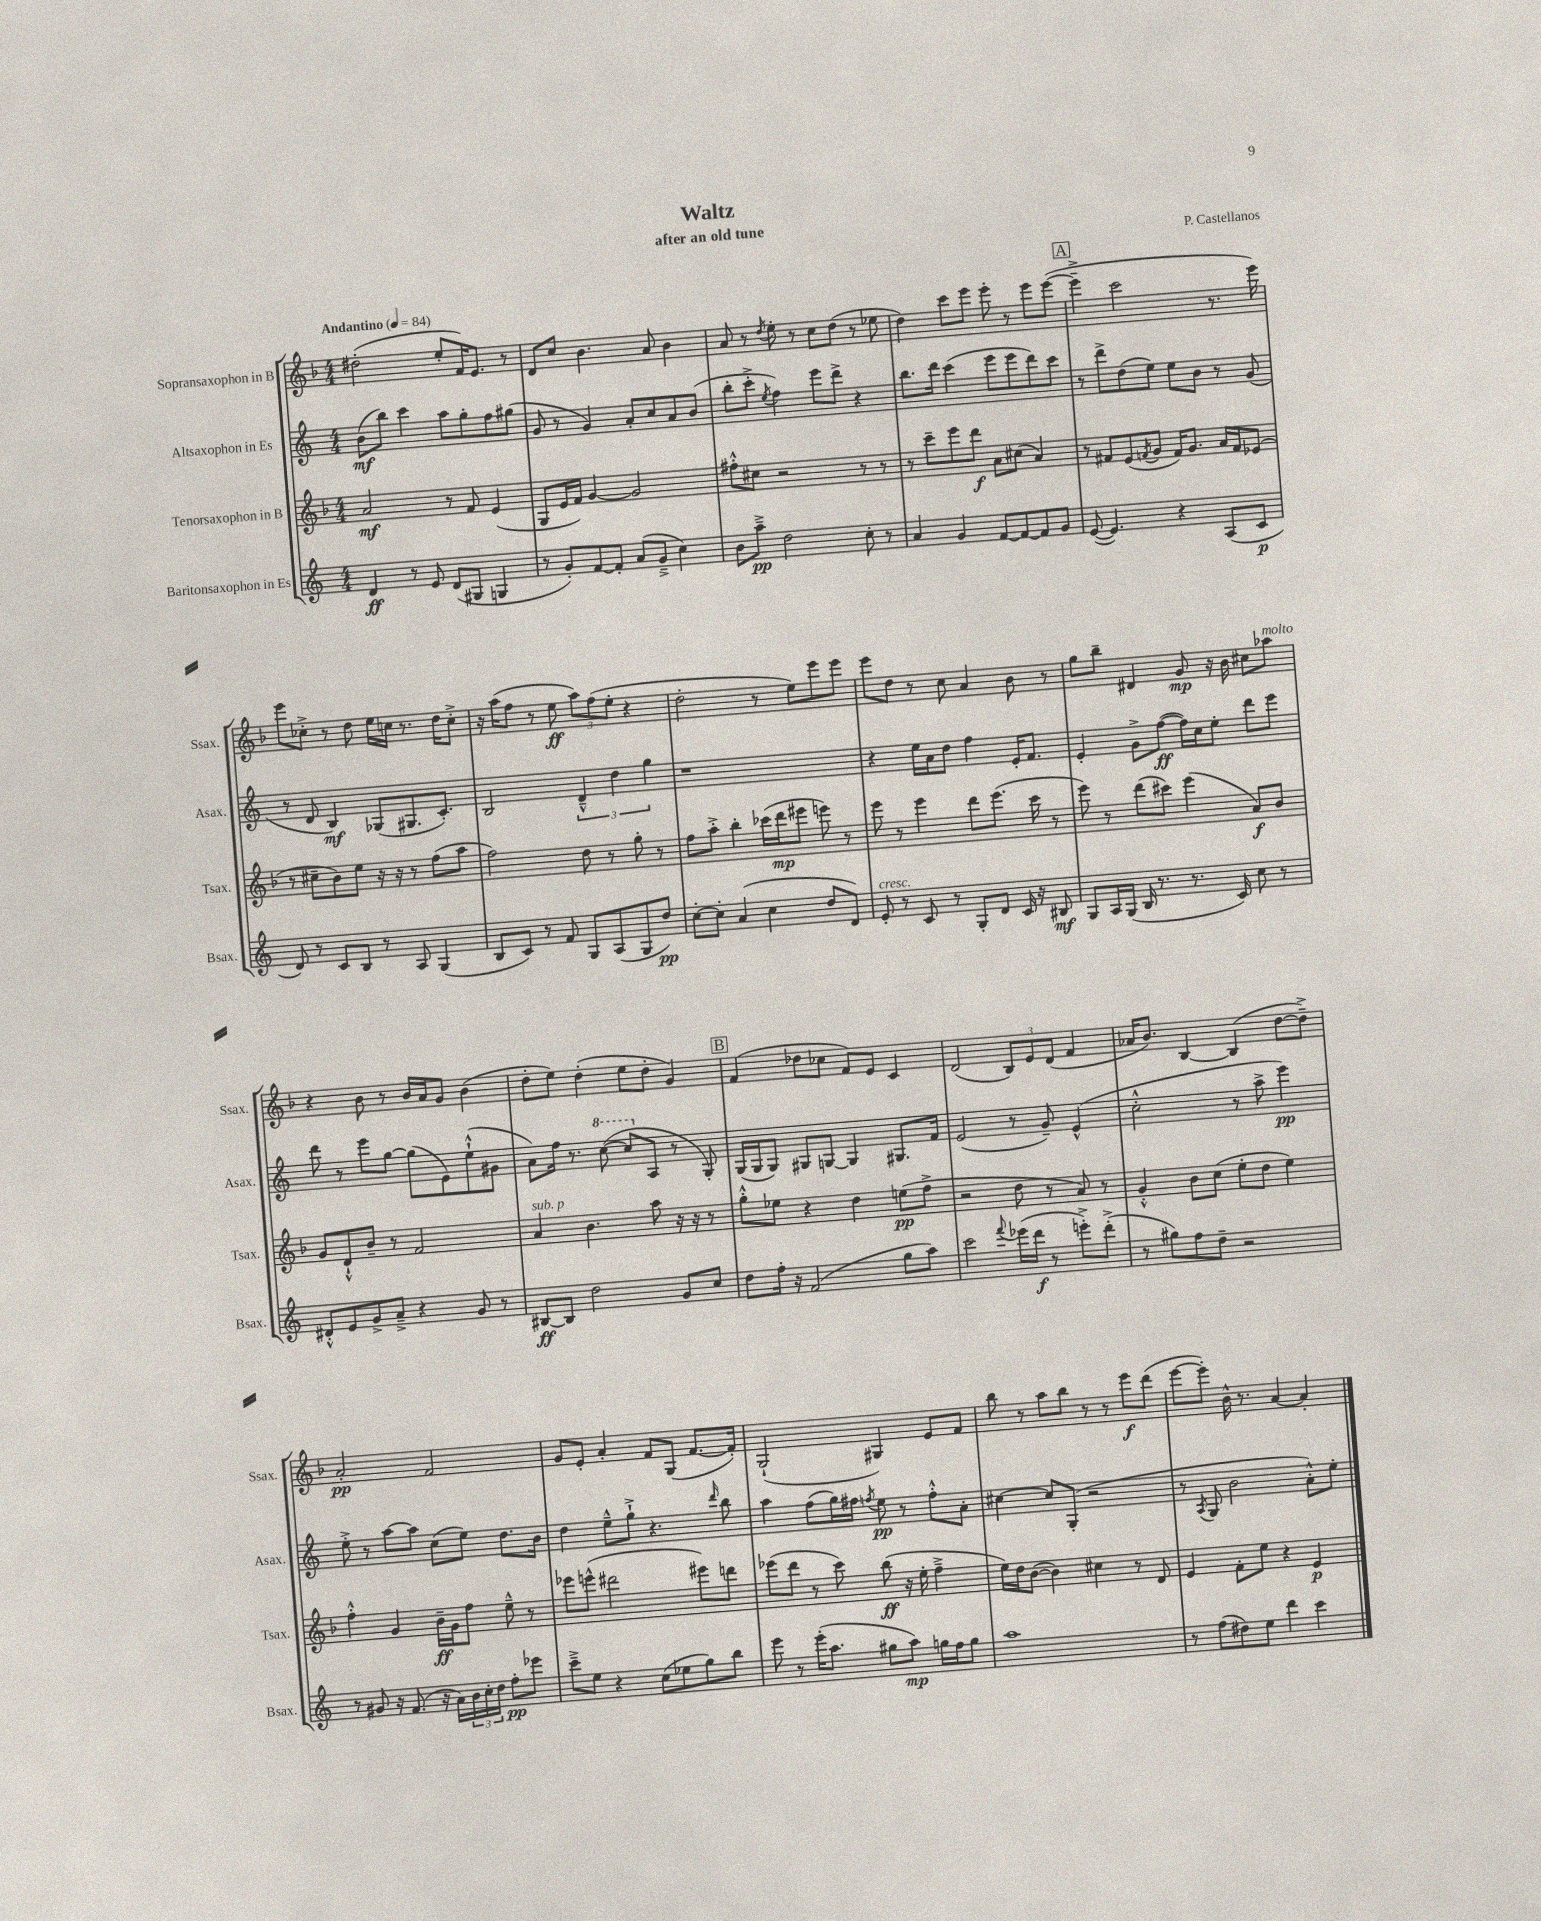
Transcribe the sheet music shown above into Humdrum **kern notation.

**kern	**kern	**kern	**kern
*staff4	*staff3	*staff2	*staff1
*clefG2	*clefG2	*clefG2	*clefG2
*k[]	*k[b-]	*k[]	*k[b-]
*M4/4	*M4/4	*M4/4	*M4/4
*MM84	*MM84	*MM84	*MM84
4d	2a	(8b	(2dd#'
.	.	8bb)	.
8r	.	4ccc	.
8e	.	.	.
(8d	8r	8aa	8ee'
8G#	8f	8gg'	16f)
.	.	.	8.e
4G	(4e	8ff	.
.	.	(8gg#	8r
=	=	=	=
8r	8G	8g	8d
8g')	16e	8r	8cc
.	16f)	.	.
[8f	[4g	4g)	4.b-
8f']	.	.	.
(8a	2g]	8a'	.
8g~^	.	8cc	8a
4cc)	.	8a	4b-
.	.	(8b	.
=	=	=	=
8b	8ff#'^^	8bb'	8a
8aa~^	8cc#	8ccc'^	8r
.	.	8qee	8qdd
2dd	2r	4ff)	8ee'
.	.	.	8r
.	.	8eee	8cc
.	.	8ddd^	(8dd
8cc'	8r	4r	8r
8r	8r	.	8ee-
=	=	=	=
4a	8r	8.bb	4dd)
.	8ccc~	.	.
.	.	16ddd	.
4g	8eee	(4ccc	8ccc
.	8ddd	.	8eee
[8f	8a	8eee	8eee'
8f_	(8cc#	8eee	8r
8f]	4a)	8ddd)	8eee
8g	.	8ccc	([8eee
=	=	=	=
([8e	8r	8r	4eee~^]
4.e])	8f#	8ddd^	.
.	(8e	(8dd	2ccc
.	8qf	.	.
.	8g	8ee)	.
4r	16f)	8ee	.
.	8.g	.	.
.	.	8b	.
(8A	16a	8r	8.r
.	16f	.	.
8c	(8e-	(8g	.
.	.	.	16eee)
=	=	=	=
8d)	8r	8r	8eee
8r	8cc#~	8d	8cc-'^
8c	8b-)	4B)	8r
8B	8ee	.	8dd
8r	16r	(8G-	16ee
.	16r	.	16cc
8A	8r	8.G#	8.r
(4G	(8ff	.	.
.	.	8.c')	16dd
.	8aa	.	8cc'^
=	=	=	=
8B	2ff)	2B	16r
.	.	.	(16aa
8c)	.	.	8ff
8r	.	.	8r
8f	.	.	8ee
8G	8dd	6d~^^	12aa)
.	.	.	(12ff
(8A	8r	.	.
.	.	6dd	12ee'
8G	8gg'	.	4r
.	.	6gg	.
8dd)	8r	.	.
=	=	=	=
[8cc'	8ff	1r	2dd'
8cc']	8aa'^	.	.
(4a	4bb-'	.	.
4cc	(16ccc-	.	8r
.	16ddd	.	.
.	8eee#	.	8ee)
8dd	8eee)	.	8eee
8d)	8r	.	8eee
=	=	=	=
8e'	8eee	4r	8eee
8r	8r	.	8dd
8c	4eee	16ee	8r
.	.	16a	.
8r	.	8dd	8cc
8G'	8ddd	4ff	4a
8d	(8.eee	.	.
16c	.	16e'	8b-
16r	16ccc	8.f	.
8B#	8r	.	8r
=	=	=	=
8G	8eee)	4e'	8gg
16A	8r	.	8bb-~
(16G	.	.	.
16B	(8ddd	8g^	4d#
8.r	.	.	.
.	8ccc#)	([8ff	.
8.r	(4eee	16ff])	8g
.	.	16cc	.
.	.	8ee'	16r
16c)	.	.	16b-
8cc	8a)	8ddd	8cc#
8r	8b-	8eee	8aa-
=	=	=	=
8d#'^^	8g	8ddd	4r
8e	8d`^^	8r	.
8g^	8b-~	8eee	8b-
8a~^	8r	[8gg	8r
4r	2f	(8gg]	16b-
.	.	.	16a
.	.	8e)	8g
8g	.	(8ee`^^	(4b-
8r	.	8g#	.
=	=	=	=
[8B#	4a	8a)	8dd'
8B#]	.	16ff	8ee)
.	.	8.r	.
2dd	4.b-	.	(4dd'
.	.	([8ccc	.
.	.	8ccc]	8ee
.	8aa	8A	8dd'
8g	16r	8r	4g)
.	16r	.	.
8cc	8r	8G')	.
=	=	=	=
8dd	8gg'^^	(16G	(4f
.	.	16G	.
16ff'	8ee-	8G)	.
16r	.	.	.
(2f	4r	8G#	8dd-
.	.	[8G	8cc-
.	4dd	4G]	8f)
.	.	.	8e
8gg	(8ee	8.G#	4c
8aa)	8ff^	.	.
.	.	16f	.
=	=	=	=
2ccc	2r	(2e	(2d
8qqfff	.	.	.
(16eee-	8dd	8r	12B-)
16ddd	.	.	.
.	.	.	12e
8r	8r	8g~)	.
.	.	.	(12d
8eee'^)	8a)	(4e^^	4f
(8ddd'^	8r	.	.
=	=	=	=
8r	4g'^^	2cc'^^	16a-
.	.	.	8.b-)
8gg#)	.	.	.
8ff	8b-	.	[4B-
8dd~	(8cc	.	.
2r	8ee'	8r	(4B-]
.	8dd	8aa^	.
.	4ee)	4eee)	[8dd
.	.	.	8dd~^])
=	=	=	=
8r	4ff'^^	8ee'^	2a'
8g#	.	8r	.
16r	4g	[8aa	.
(8.f	.	.	.
.	.	8aa]	.
16r	16b-~	(8cc	2f
16a)	16g	.	.
24b	8ff	8ee)	.
24cc'	.	.	.
24dd	.	.	.
8ff'	8ee~^^	8.dd	.
8eee-	8r	.	.
.	.	16b	.
=	=	=	=
8ccc~^	8eee-	4dd	8g
8ee	(8eee^^	.	8e'
4r	2ddd#	8ee~^^	4a'
.	.	8gg`^	.
(8cc	.	4.r	8f
8ee-	.	.	(8G
8gg)	8eee#)	.	[8.f
.	.	16qqddd	.
8bb	8ddd	8bb	.
.	.	.	16f'])
=	=	=	=
8eee	(8eee-	4aa	(2G`
8r	8ddd	.	.
(16eee'	8r	(8ff	.
8.aa	.	.	.
.	8ccc)	16gg)	.
.	.	16ff#	.
.	.	8qff	.
8gg#	(8bb-	8ee	4G#)
8aa)	16r	8r	.
.	16ee'	.	.
16gg	4ff~^	8ff'^^	8e
16ff	.	.	.
8gg	.	8a'	8f
=	=	=	=
1aa	16ee)	[4cc#	8bb-
.	16dd	.	.
.	([8b-	.	8r
.	4b-])	8cc#]	8aa
.	.	(8G'	8bb-
.	4cc#	2r	8r
.	.	.	8r
.	8r	.	8eee
.	8d	.	(8ddd
=	=	=	=
8r	4e	8r	[8eee
.	.	8qA	.
(8ff	.	8G	8eee'])
8dd#)	8f'	2b	16b-^^
.	.	.	8.r
8ee	8ee	.	.
4ddd	4r	.	[4a
4ccc	4e	8a'^^)	4a']
.	.	8ee'	.
==	==	==	==
*-	*-	*-	*-
